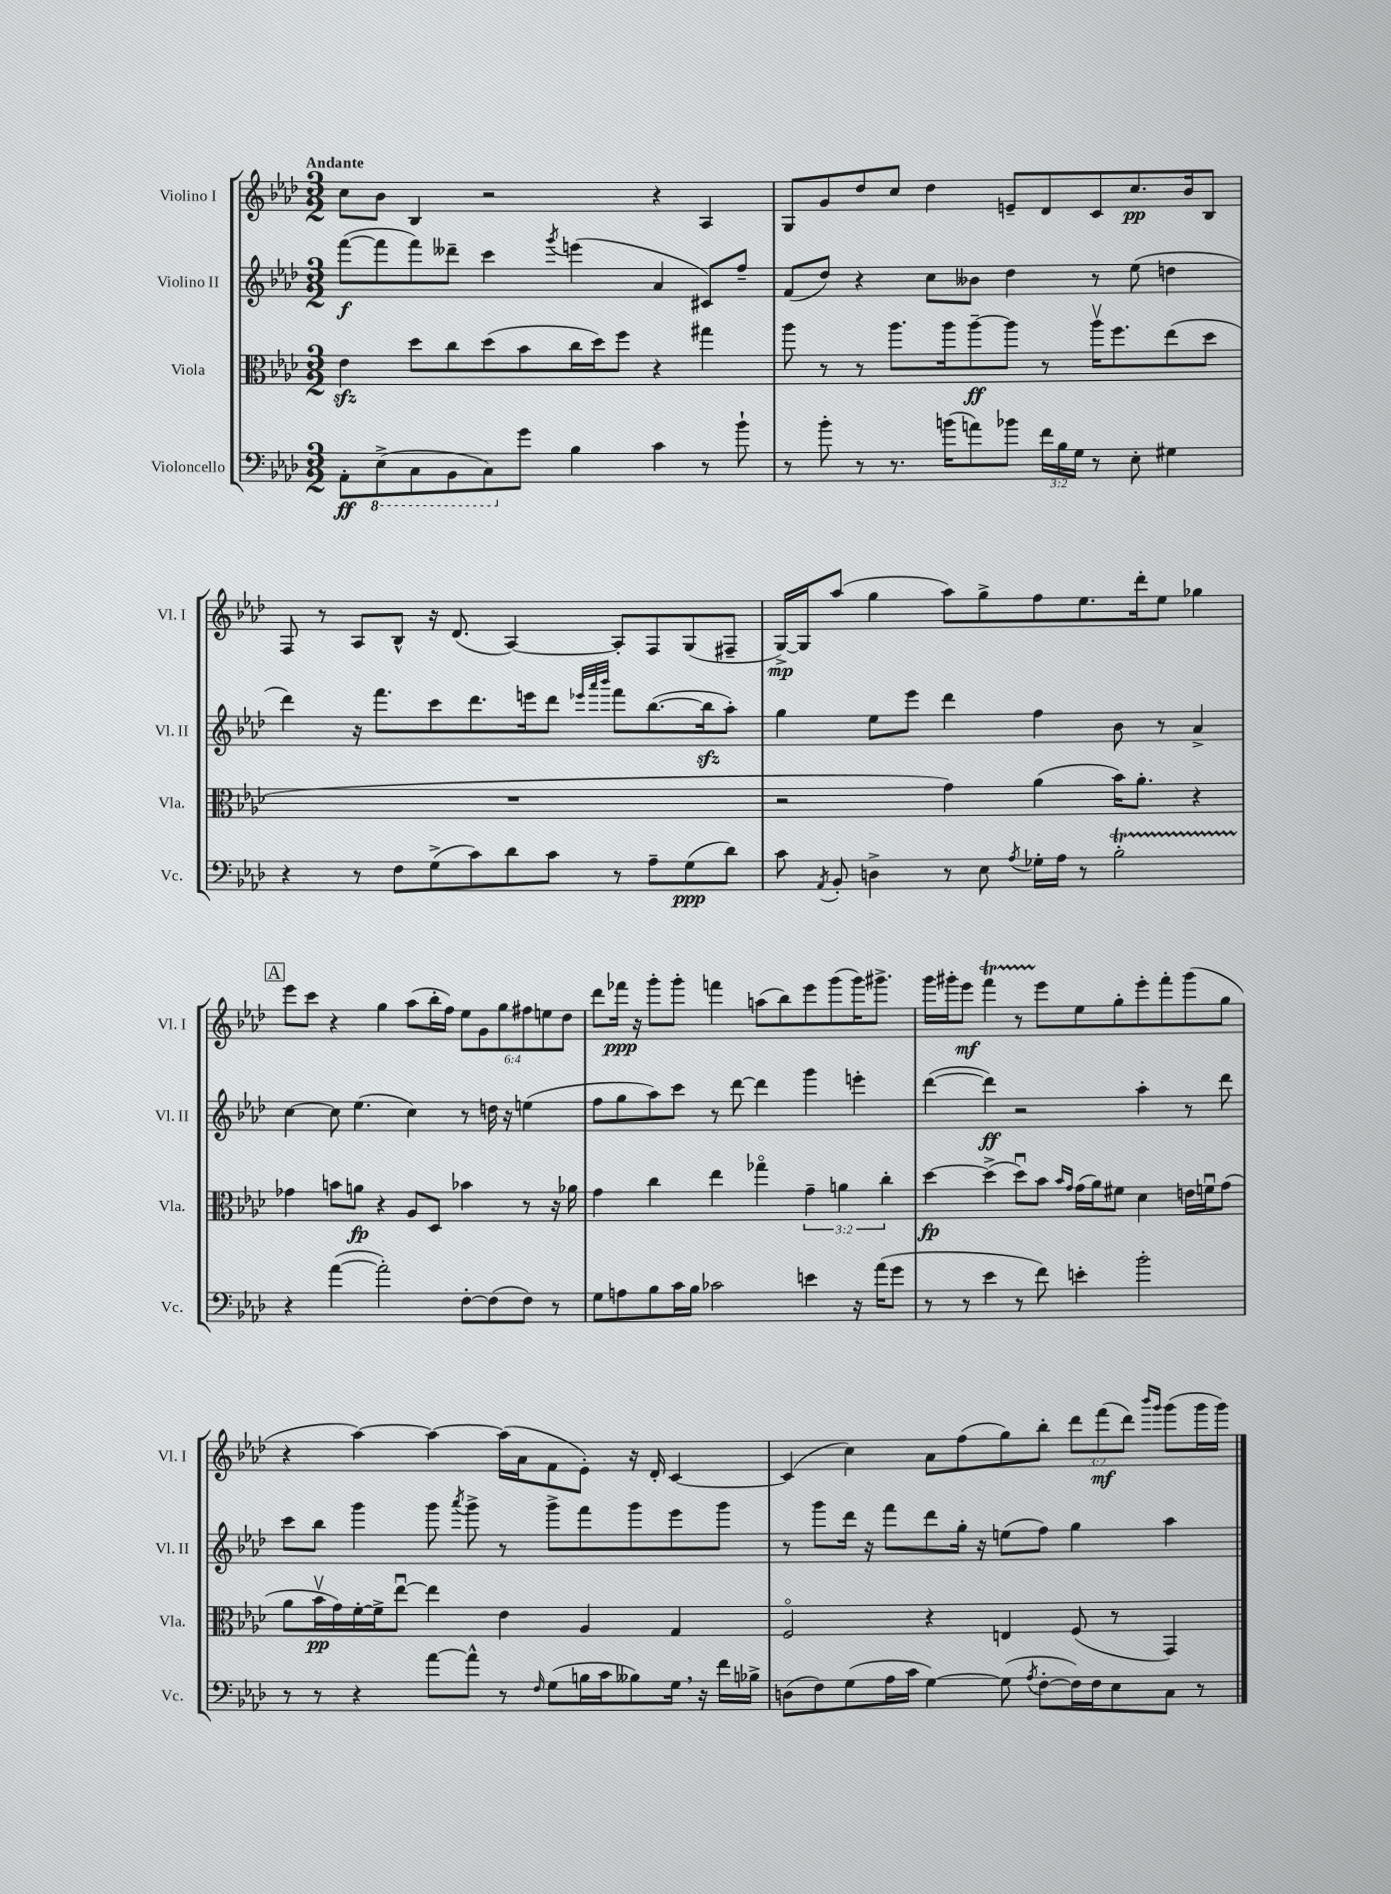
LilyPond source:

<<
\new StaffGroup <<
\new Staff = "s0" \with { instrumentName = "Violino I" shortInstrumentName = "Vl. I" } {
    \clef treble \key aes \major \numericTimeSignature \time 3/2 \override Staff.TupletNumber.text = #tuplet-number::calc-fraction-text \tempo "Andante"
    \autoBeamOff c''8[ bes'8] bes4 r2 r4 aes4 |
    g8[ g'8 des''8 c''8] des''4 e'8[-- des'8 c'8 c''8.\pp bes'16 bes8] |
    f8 r8 aes8[ bes8]-^ r16 des'8.( aes4~) aes8[-. f8 g8( fis8]-- |
    g16[~->\mp) g16 aes''8]( g''4 aes''8[) g''8-> f''8 ees''8. des'''16-. ees''8] ges''4 |
    \mark \markup { \box "A" } ees'''8[ c'''8] r4 g''4 aes''8[( bes''16-. f''16]) \tuplet 6/4 { ees''8[ g'8 g''8 fis''8 e''8 des''8] } |
    des'''8[ fes'''16]\ppp r16 g'''8[-. g'''8]-. f'''4 a''8[( bes''8) ees'''8 g'''8( g'''16) gis'''8.]-> |
    g'''16[ gis'''16-. ees'''8]\mf f'''4\startTrillSpan r8 ees'''8[\stopTrillSpan ees''8 g''8-. ees'''8-. f'''8-. gis'''8( g''8] |
    r4 aes''4~) aes''4~ aes''16[( aes'16 f'8 ees'8]-.) r16 des'16-. c'4~ |
    c'4( c''4) aes'8[ f''8( g''8) bes''8]-. \tuplet 3/2 { des'''8[ f'''8\mf( des'''8]) } \grace { bes'''16[ g'''16] } g'''8[( g'''16 g'''16]) \bar "|." |
}
\new Staff = "s1" \with { instrumentName = "Violino II" shortInstrumentName = "Vl. II" } {
    \clef treble \key aes \major \numericTimeSignature \time 3/2
    \autoBeamOff f'''8[~\f( f'''8 f'''8) deses'''8]-- c'''4 \acciaccatura { g'''8 } e'''4( aes'4 cis'8[) f''8]-- |
    f'8[( des''8]) r4 c''8[ beses'8] des''4 r8 ees''8( d''4 |
    des'''4) r16 f'''8.[ c'''8 des'''8. e'''16 des'''8] \grace { ees'''32[ aes'''32 bes'''32] } f'''8[ bes''8.~( bes''16\sfz aes''8]-.) |
    g''4 ees''8[ ees'''8] des'''4 f''4 bes'8 r8 aes'4-> |
    \mark \markup { \box "A" } c''4~ c''8 ees''4.( c''4) r8 d''16 r16 e''4( |
    f''8[ g''8 aes''8) c'''8] r8 des'''8~ des'''4 g'''4 e'''4-. |
    des'''4~( des'''4\ff) r2 aes''4-. r8 des'''8 |
    c'''8[ bes''8] g'''4 g'''8 \acciaccatura { aes'''8 } g'''8-> r8 g'''8[-> f'''8 g'''8 ees'''8 g'''8] |
    r8 g'''8[ des'''16] r16 f'''8[ des'''8 g''16]-. r16 e''8[( f''8]) g''4 aes''4 \bar "|." |
}
\new Staff = "s2" \with { instrumentName = "Viola" shortInstrumentName = "Vla." } {
    \clef alto \key aes \major \numericTimeSignature \time 3/2 \override Staff.TupletNumber.text = #tuplet-number::calc-fraction-text
    \autoBeamOff ees'4\sfz des''8[ c''8 des''8( bes'8 c''16 des''16) f''8] r4 gis''4 |
    aes''8 r8 r8 aes''8.[ aes''16 aes''8~--\ff aes''8] r8 aes''16[\upbow f''8. ees''8( des''8] |
    R1. |
    r2 g'4) aes'4( bes'16[) aes'8.]-. r4 |
    \mark \markup { \box "A" } ges'4 b'8[ a'8]\fp r4 aes8[ des8] bes'4 r8 r16 aes'16 |
    g'4 c''4 ees''4 ges''4\flageolet \tuplet 3/2 { g'4-- a'4 c''4-. } |
    des''4~\fp des''4->( des''8[\downbow) bes'8] \grace { bes'16[ g'16] } g'16[( aes'16) fis'8] des'4 e'16[ f'16\downbow g'8]( |
    aes'8[ bes'16\upbow\pp g'16) f'16~-. f'16-> ees''8]~\downbow ees''4 ees'4 aes4 g4 |
    f2\flageolet r4 e4 f8( r8 g,4) \bar "|." |
}
\new Staff = "s3" \with { instrumentName = "Violoncello" shortInstrumentName = "Vc." } {
    \clef bass \key aes \major \numericTimeSignature \time 3/2 \override Staff.TupletNumber.text = #tuplet-number::calc-fraction-text
    \autoBeamOff aes,8[-.\ff \ottava #-1 ees,8->( c,8 bes,,8 c,8) \ottava #0 g'8] bes4 c'4 r8 bes'8-! |
    r8 bes'8-. r8 r8. b'16[( a'8) bes'8] \tuplet 3/2 { f'16[ bes16 g16] } r8 ees8-. gis4 |
    r4 r8 f8[ g8->( c'8) des'8 c'8] r8 aes8[-- g8\ppp( des'8]) |
    c'8 \acciaccatura { aes,8 } bes,8-. d4-> r8 ees8 \acciaccatura { aes8 } ges16[-. aes16] r8 bes2-.\startTrillSpan |
    \mark \markup { \box "A" } r4\stopTrillSpan aes'4~( aes'2-.) f8[~-. f8( f8]) r8 |
    g8[ a8 bes8 c'16 bes16] ces'2 e'4 r16 aes'16[( g'8] |
    r8 r8 ees'4 r8 f'8) e'4-. bes'2-. |
    r8 r8 r4 aes'8[~ aes'8]-^ r8 \grace { f16 } g8[( b16 c'16 beses8) g16] \breathe r16 f'16[ bes16]-> |
    d8[( f8) g8( aes16 c'16] g4~) g8( \acciaccatura { aes8 } f8[~-. f16) f16 ees8 c8] r8 \bar "|." |
}
>>
>>
\layout { \context { \Score \remove "Bar_number_engraver" } }
